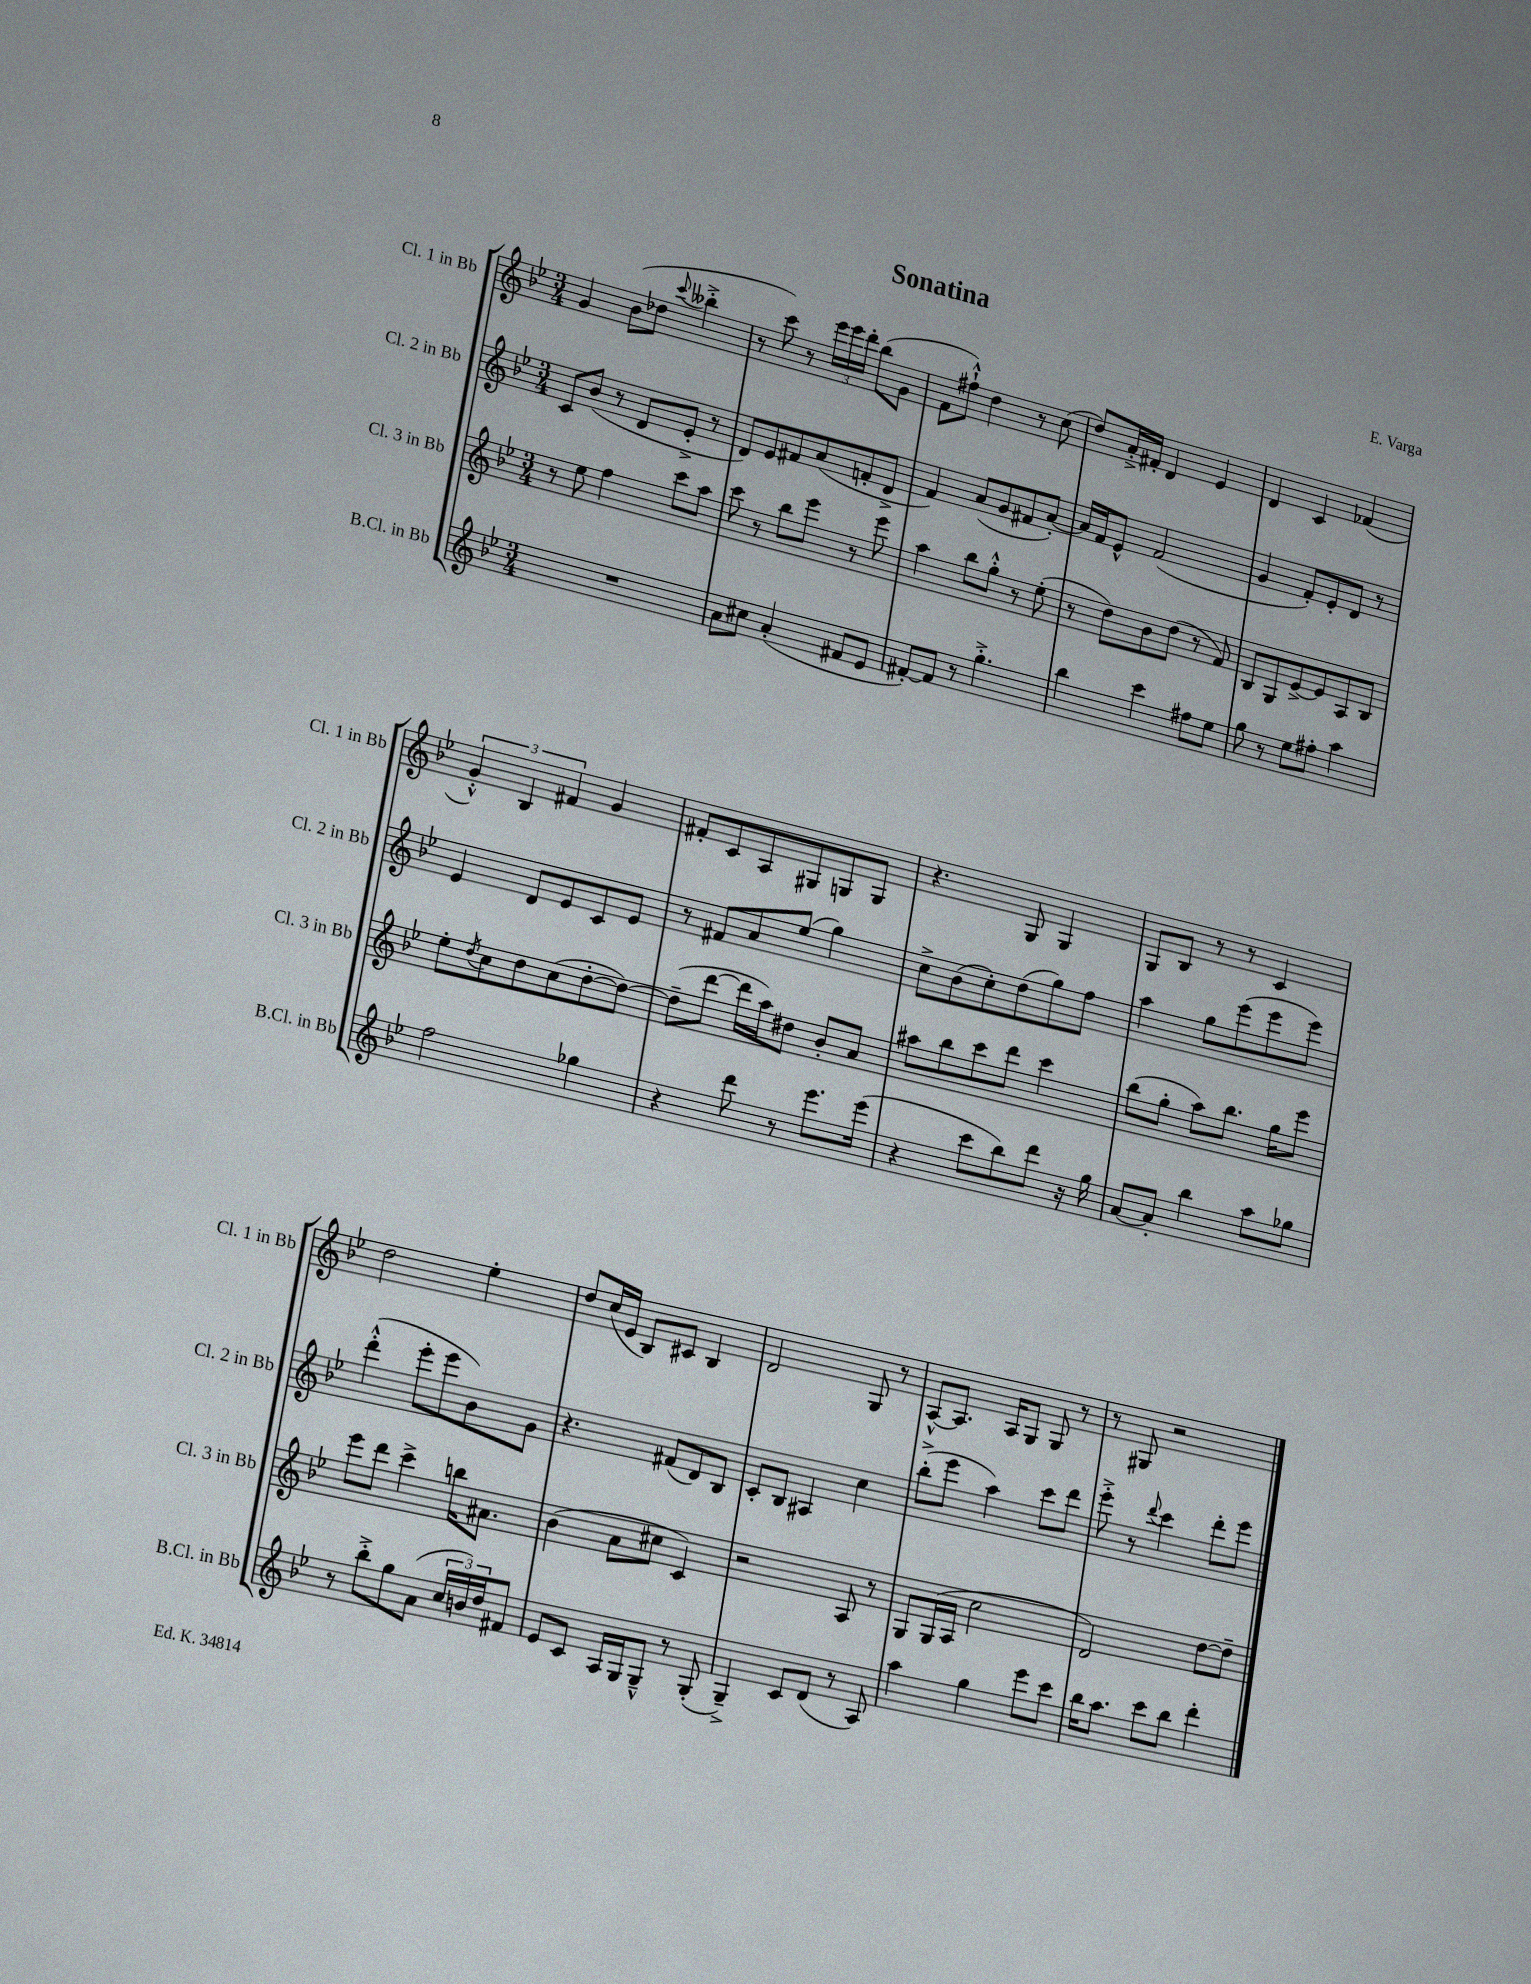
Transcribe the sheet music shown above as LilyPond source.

\header { title = "Sonatina" composer = "E. Varga" }
<<
\new StaffGroup <<
\new Staff = "s0" \with { instrumentName = "Cl. 1 in Bb" shortInstrumentName = "Cl. 1 in Bb" } {
    \clef treble \key bes \major \numericTimeSignature \time 3/4
    g'4 bes'8( des''8 \appoggiatura { c'''8 } beses''4-.-> |
    r8 c'''8) r8 \tuplet 3/2 { ees'''16 ees'''16 d'''16-. } bes''8( g'8 |
    f'8 fis''8-!-^) d''4 r8 c''8( |
    d''8) a'16-.-> fis'16-. d'4 ees'4 |
    d'4 c'4 fes'4( |
    \tuplet 3/2 { g'4-.-^) bes4 fis'4 } g'4 |
    fis'8-. c'8 a8 gis8 g8 g8 |
    r4. g8 g4 |
    g8 bes8 r8 r8 c'4 |
    d''2 ees''4-. |
    d''8 c''16( ees'16 bes8) cis'8 bes4 |
    d'2 g8 r8 |
    a8~-^ a8. a16 g8 g8 r8 |
    r8 gis8 r2 \bar "|." |
}
\new Staff = "s1" \with { instrumentName = "Cl. 2 in Bb" shortInstrumentName = "Cl. 2 in Bb" } {
    \clef treble \key bes \major \numericTimeSignature \time 3/4
    c'8 bes'8( r8 d'8 ees'8-.-> r8 |
    d'8) ees'8 fis'8 a'8( f'8-. d'8-> |
    f'4) a'8( g'8 fis'8 a'8~-.) |
    a'16 f'16 ees'8-^ f'2( |
    g'4 f'8-.) ees'8-. d'8 r8 |
    ees'4 d'8 ees'8 c'8 ees'8 |
    r8 fis'8 a'8 ees''8( g''4) |
    c''8-> bes'8( c''8-.) d''8( g''8) f''8 |
    a''4 g''8 ees'''8( ees'''8 ees'''8) |
    d'''4-.-^( ees'''8-. ees'''8 bes'8) g'8 |
    r4. fis'8( d'8) bes8 |
    c'8-. bes8 ais4 c''4 |
    bes''8-.->( ees'''8 a''4) c'''8 d'''8 |
    ees'''8-.-> r8 \appoggiatura { d'''8 } c'''4 d'''8-. ees'''8 \bar "|." |
}
\new Staff = "s2" \with { instrumentName = "Cl. 3 in Bb" shortInstrumentName = "Cl. 3 in Bb" } {
    \clef treble \key bes \major \numericTimeSignature \time 3/4
    r8 ees''8 f''4 c'''8 a''8 |
    c'''8 r8 bes''8 ees'''8 r8 ees'''8 |
    a''4 bes''8 g''8-.-^ r8 ees''8-.( |
    r8 d''8) bes'8 d''8( r8 f'8) |
    bes8 g8 ees'8~-> ees'8 a8 bes8 |
    ees''8-. \acciaccatura { d''8 } c''8 d''8 c''8( d''8~-. d''8~) |
    d''8--( d'''8~ d'''16 a''16) dis''8 bes'8-. a'8 |
    ais''8 bes''8 c'''8 d'''8 c'''4 |
    bes''8( g''8-. a''8) bes''8. g''16 ees'''8 |
    ees'''8 d'''8 c'''4-> b''16 ais'8. |
    bes'4( a'8 cis''8 c'4) |
    r2 a8 r8 |
    g8 g16( a16 c''2 |
    d'2) d''8~ d''8-- \bar "|." |
}
\new Staff = "s3" \with { instrumentName = "B.Cl. in Bb" shortInstrumentName = "B.Cl. in Bb" } {
    \clef treble \key bes \major \numericTimeSignature \time 3/4
    R2. |
    a'8 cis''8 a'4-.( fis'8 ees'8 |
    fis'8~-.) fis'8 r8 g''4.-.-> |
    bes''4 c'''4 fis''8 ees''8 |
    g''8 r8 ees''8 fis''8-. a''4 |
    f''2 ges''4 |
    r4 d'''8 r8 ees'''8. ees'''16( |
    r4 c'''8 bes''8) d'''8 r16 g''16 |
    a'8~ a'8-. bes''4 a''8 ges''8 |
    r8 bes''8-.-> g''8 a'8( \tuplet 3/2 { c''16 b'16) d''16 } fis'8 |
    ees'8 c'8 a16 g16 g8---^ r8 g8-.( |
    g4--->) c'8 d'8( r8 a8) |
    a''4 g''4 ees'''8 c'''8 |
    bes''16 a''8. c'''8 bes''8 d'''4-. \bar "|." |
}
>>
>>
\layout { \context { \Score \remove "Bar_number_engraver" } }
